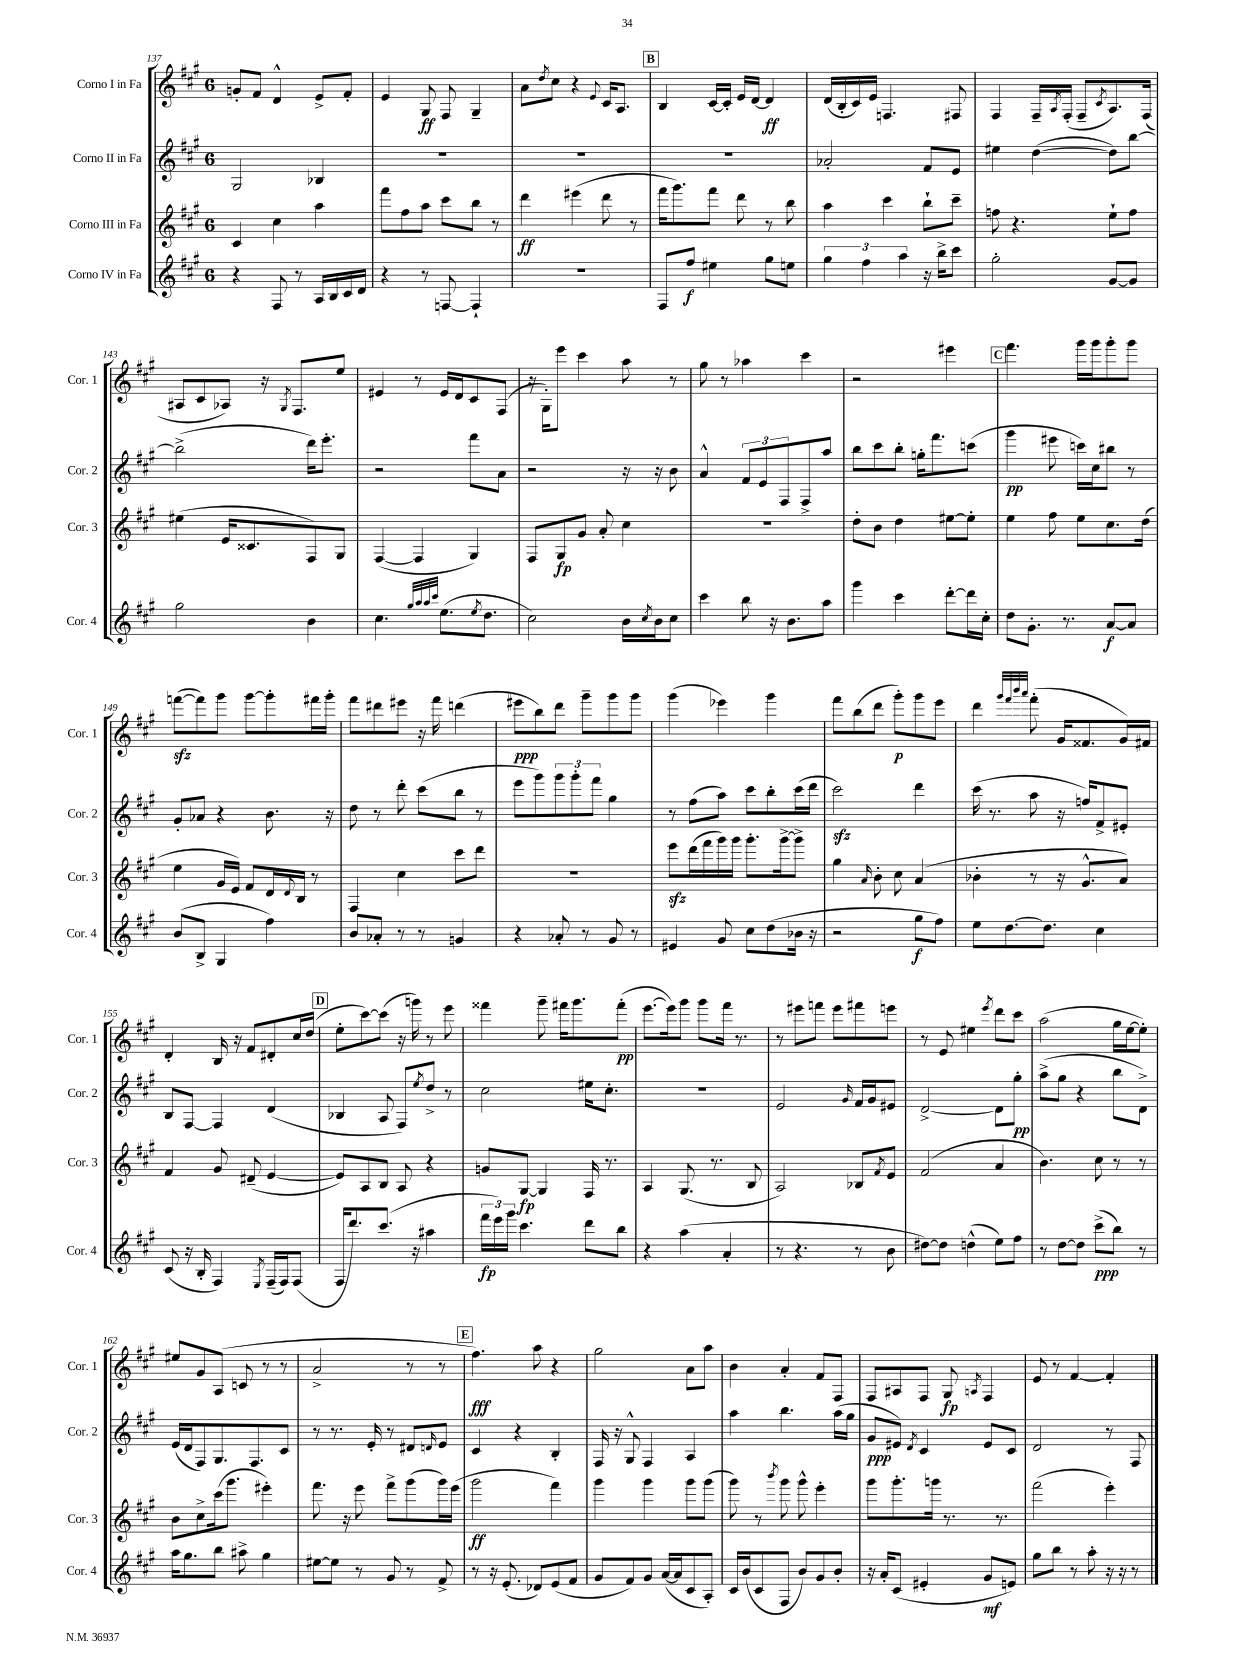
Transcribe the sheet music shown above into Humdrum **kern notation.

**kern	**kern	**kern	**kern
*staff4	*staff3	*staff2	*staff1
*clefG2	*clefG2	*clefG2	*clefG2
*k[f#c#g#]	*k[f#c#g#]	*k[f#c#g#]	*k[f#c#g#]
*M6/8	*M6/8	*M6/8	*M6/8
4r	4c#/	2G#/	8g'/L
.	.	.	8f#/J
8F#/	4cc#\	.	4d^^/
8r	.	.	.
16A/LL	4aa\	4B-/	8e^/L
16B/	.	.	.
16c#/	.	.	8f#'/J
16d/JJ	.	.	.
=	=	=	=
4r	8fff#\L	2.r	4e/
.	8ff#\	.	.
8r	8aa\J	.	8G#/
[8F/	8ccc#\L	.	8F#/
4F`/]	8bb\J	.	4G#~/
.	8r	.	.
=	=	=	=
2.r	4ddd\	2.r	8a\L
.	.	.	8qdd/
.	.	.	8cc#\J
.	(4eee#\	.	4r
.	.	.	8qqe/
.	8ddd\	.	16c#/LK
.	.	.	8.A/J
.	8r	.	.
=	=	=	=
8F#/L	16fff#\LK	2.r	4B/
.	8.ggg#\)	.	.
8ff#/J	.	.	.
4ee#\	8fff#\J	.	[16c#/LL
.	.	.	16c#'/]JJ
.	8ddd\	.	16e/LL
.	.	.	[16d/JJ
8gg#\L	8r	.	4d/]
8ee\J	8bb\	.	.
=	=	=	=
6gg#\	4aa\	2a-'/	(16d/LL
.	.	.	16B'/
.	.	.	16c#/)
6ff#\	.	.	.
.	.	.	16e/JJ
.	4ccc#\	.	4.F/
6aa\	.	.	.
16r	8bb`\L	8f#/L	.
16bb^\LK	.	.	.
8ccc#\J	8ccc#~\J	8e/J	8F#/
=	=	=	=
2gg#'\	8ff\	4ee#\	4F#/
.	4.r	.	.
.	.	([4dd\	16F#~/LL
.	.	.	8qA/
.	.	.	(16F#'/JJ
.	.	.	8F#~/L
.	.	.	8qc#/
[8g#/L	8ee`\L	8dd\]L)	8.A/)
8g#/]J	8ff\J	[8bb\J	.
.	.	.	(16F#/Jk
=	=	=	=
2gg#\	(4ee#\	(2bb^\]	8A#/L
.	.	.	8c#/
.	16e/LK	.	8A-/J)
.	8.c##/	.	.
.	.	.	16r
.	.	.	8qG#/
.	.	.	8.F#/L
4b\	8F#/)	16ddd\LK)	.
.	.	8.eee'\J	.
.	8G#/J	.	8ee/J
=	=	=	=
4.cc#\	([4F#/	2r	4e#/
.	4F#/]	.	8r
32qqgg#/LLL	.	.	.
32qqaa/	.	.	.
32qqaa/	.	.	.
32qqccc#/JJJ	.	.	.
(8.ee\L	.	.	16e#/LL
.	.	.	16d/J
.	4G#/)	8fff#\L	8c#/
8qee/	.	.	.
8.dd\J	.	.	.
.	.	8a\J	(8F#/J
=	=	=	=
2cc#\)	8F#/L	2r	16r
.	.	.	16G#'\LK)
.	8G#/	.	8eee\J
.	8g#/J	.	4ccc#\
.	8a'/	.	.
16b\LL	4cc#\	16r	8aa\
8qcc#/	.	.	.
16b\J	.	16r	.
8cc#\J	.	8b\	8r
=	=	=	=
4ccc#\	2.r	4a^^/	8gg#\
.	.	.	8r
8bb\	.	12f#/L	4aa-\
.	.	12e/	.
16r	.	.	.
.	.	12F#/	.
8.b\L	.	.	.
.	.	8F#^/	4ccc#\
8aa\J	.	8aa/J	.
=	=	=	=
4ggg#\	8dd'\L	8bb\L	2r
.	8b\J	8ccc#\	.
4ccc#\	4dd\	8bb'\J	.
.	.	16gg'\LK	.
.	.	8.fff#\	.
[8ddd'\L	[8ee#\L	.	4eee#\
16ddd\]L	8ee#'\]J	(8ccc\J	.
16cc#'\JJ	.	.	.
=	=	=	=
8dd\L	4ee\	4ggg#\	4.fff#\
8.g#'\J	.	.	.
.	8ff#\	8eee#\	.
8.r	.	.	.
.	8ee\L	16ccc\LL)	16ggg#\LL
.	.	16cc#\J	16ggg#\J
[8a/L	8.cc#\	8bb#\J	8ggg#'\
8a/]J	.	8r	8ggg#\J
.	(16dd\Jk	.	.
=	=	=	=
(8b/L	4ee\	8g#'/L	([8fff\L
8B^/J	.	8a-/J	8fff\])
4G#/	16g#/LL	4r	8ggg#\J
.	16e/JJ)	.	.
.	8f#/L	.	[8ggg#\L
4ff#\)	16d/L	8.b\	8ggg#'\]
.	8qqd/	.	.
.	16B/JJ	.	.
.	8r	.	16fff#\L
.	.	16r	16ggg#'\JJ
=	=	=	=
8b/L	4F#/	8dd\	8fff#\L
8a-'/J	.	8r	8ddd#\
8r	4cc#\	8ddd'\	8eee#\J
8r	.	(8ccc#\L	16r
.	.	.	16fff#\
4g/	8ccc#\L	8bb\J	(4ddd\
.	8ddd\J	8r	.
=	=	=	=
4r	2.r	8eee\L	8eee#\L
.	.	8ggg#\)	8bb\)
8a-'/	.	12ggg#\	8ddd\J
.	.	12ggg#'\	.
8r	.	.	8ggg#~\L
.	.	12fff#\J	.
8g#/	.	4gg#\	8ggg#\
8r	.	.	8ggg#\J
=	=	=	=
4e#/	8eee\L	8r	(4ggg#\
.	(16ddd\L	(8ff#\L	.
.	16fff#\	.	.
8g#/	16ggg#\)	8aa\J)	4eee-\)
.	16ggg#\JJ	.	.
8cc#\L	8.ggg#'\L	8ccc#\L	.
(8dd\	.	8bb'\	4ggg#\
.	[16ggg#^\k	.	.
16b-\Jk	8ggg#^\]J	(16ccc#\L	.
16r	.	16ddd\JJ	.
=	=	=	=
2r	4gg#\	2ccc#\)	8fff#\L
.	.	.	(8bb\
.	16qqa/	.	.
.	8b'\	.	8ddd\J
.	8cc#\	.	8ggg#'\L)
8gg#\L	(4a/	4ddd\	8ggg#\
8ff#\J)	.	.	8eee\J
=	=	=	=
8ee\L	4b-'\	(16ccc#\	4ddd\
.	.	8.r	.
[8.dd\	.	.	.
.	.	.	32qqggg#/LLL
.	.	.	32qqfff#/
.	.	.	32qqbbb/
.	.	.	32qqaaa/JJJ
.	8r	8aa\	(8fff#'\
8.dd\]J	.	.	.
.	16r	16r	16g#/LK
.	8.g#^^/L	16ff/LK)	8.f##/
4cc#\	.	8f#^/	.
.	8a/J)	8e#'/J	16g#/L)
.	.	.	16f#/JJ
=	=	=	=
(8c#/	4f#/	8B/L	4d'/
16r	.	[8F#/J	.
16B'/	.	.	.
4F#/)	8g#/	4F#/]	16B/
.	.	.	16r
.	(8d#~/	.	8f#/L
8qE/	.	.	.
(16F#~/LL	[4e/	(4d/	8d#'/
16F#/J)	.	.	.
(8F#/J	.	.	16cc#/L
.	.	.	(16dd/JJ
=	=	=	=
16F#/LK	8e/]L)	4B-/	8ee'\L
8.ddd/)	.	.	.
.	8A/	.	[8ccc#\)
(8.ccc#/J	8B/J	8A/	(8ccc#\]J
.	8A/	8F#/L)	16r
16r	.	.	16ggg\)
.	.	8qee/	.
4aa#\	4r	8dd^/J	8r
.	.	8r	8eee\
=	=	=	=
24fff#\LL	8g/L	2cc#\	4fff##\
24eee\)	.	.	.
24ggg#\JJ	.	.	.
4.ccc#\	[8G#/J	.	.
.	4G#/]	.	8ggg#~\
.	.	.	16fff#\LK
.	.	.	8.ggg#\
8ddd\L	16F#/	16ee#\LK	.
.	8.r	8.cc#'\J	.
8bb\J	.	.	(8fff#'\J
=	=	=	=
4r	4A/	2.r	[8.eee\L
.	.	.	16eee\]k)
(4aa\	(8.G#/	.	8ggg#\J
.	.	.	8ggg#\L
.	8.r	.	.
4a'/	.	.	16fff#\Jk
.	.	.	8.r
.	8B/	.	.
=	=	=	=
8r	2A/)	2e/	8r
4.r	.	.	8eee#\L
.	.	.	8fff\J
.	.	.	8eee#\L
.	.	16qqg#/	.
8r	8B-/L	16f#/LL	8fff#\
.	.	16g#/J	.
.	8qf#/	.	.
8b\	8e/J	8e#/J	8eee\J
=	=	=	=
[8dd#\L)	(2f#/	[2d^/	8r
8dd#\]J	.	.	8e/
(4dd^^\	.	.	4ee#\
.	.	.	8qeee/
8ee\L)	4a/	8d\]L	8ddd\L
8ff#\J	.	8gg#'\J	8ccc#\J
=	=	=	=
8r	4.b\)	(8aa^\L	(2aa\
[8dd\L	.	8gg#\J	.
8dd\]J	.	4r	.
(8ccc#^\L	8cc#\	.	.
8bb\J)	8r	8bb\L	16gg#\LL
.	.	.	[16ee\J
8r	8r	8d^\J)	8ee'\]J)
=	=	=	=
16aa\LK	8b\L	(16e/LL	8ee#/L
8.gg#\	.	16d/J	.
.	8cc#^\	8F#/)	8g#/
8bb\J	(16ccc#\k	8.G#/	(8A/J
.	8.ggg#\J	.	.
8aa#^\	.	.	8c/
.	.	8.F#/	.
4gg#\	4eee#'\)	.	8r
.	.	8c#/J	8r
=	=	=	=
[8ee#\L	8.fff#\	8r	2a^/
8ee#\]J	.	8.r	.
.	16r	.	.
8r	8eee\	.	.
.	.	16e'/	.
8g#/	8fff#^\L	8r	.
8r	(8ggg#\	8d#/L	8r
.	.	16qqd/	.
8f#^/	16ggg#\L)	8e/J	8r
.	(16eee\JJ	.	.
=	=	=	=
8r	2ggg#\	4c#/	4.ff#\)
16r	.	.	.
(8.e'/	.	.	.
.	.	4r	.
8d-/L)	.	.	8aa\
(8e/	4fff#\)	4B'/	4r
8f#/J	.	.	.
=	=	=	=
8g#/L	4ggg#\	16F#/	2gg#\
.	.	16r	.
8f#/)	.	8G#^^/	.
8g#/J	4ggg#\	4F#/	.
([16a/LL	.	.	.
16a/]J	.	.	.
8c#/	8ggg#\L	4A/	8a\L
8A'/J)	(8ggg#\J	.	8aa\J
=	=	=	=
16c#/LL	8ggg#\)	4aa\	4b\
(16b/J	.	.	.
8c#/	8r	.	.
.	8qbbb/	.	.
8F#/J	8ggg#\	4.bb\	4a'/
8b/L)	8ggg#^^\	.	.
8g#/	4eee'\	.	8f#/L
8b'/J	.	(16aa\LL	8F#/J
.	.	16gg#\JJ	.
=	=	=	=
16r	8ggg#\L	8g#/L	8F#/L
16a'/LK	.	.	.
(8c#/J	8.ggg#'\	8e#/J)	8A#/
.	.	8qd/	.
4e#'/	.	4c#/	8F#/J
.	16ggg\Jk	.	.
.	8.r	.	8G#/
.	.	.	8qA/
8g#/L	.	8e#/L	4F#/
.	8.r	.	.
8e/J)	.	8c#/J	.
=	=	=	=
8gg#\L	(2fff#\	2d/	8e/
8bb\J	.	.	8r
8r	.	.	[4f#/
8aa'\	.	.	.
16r	4eee'\)	8r	4f#'/]
16r	.	.	.
8r	.	8F#/	.
==	==	==	==
*-	*-	*-	*-
